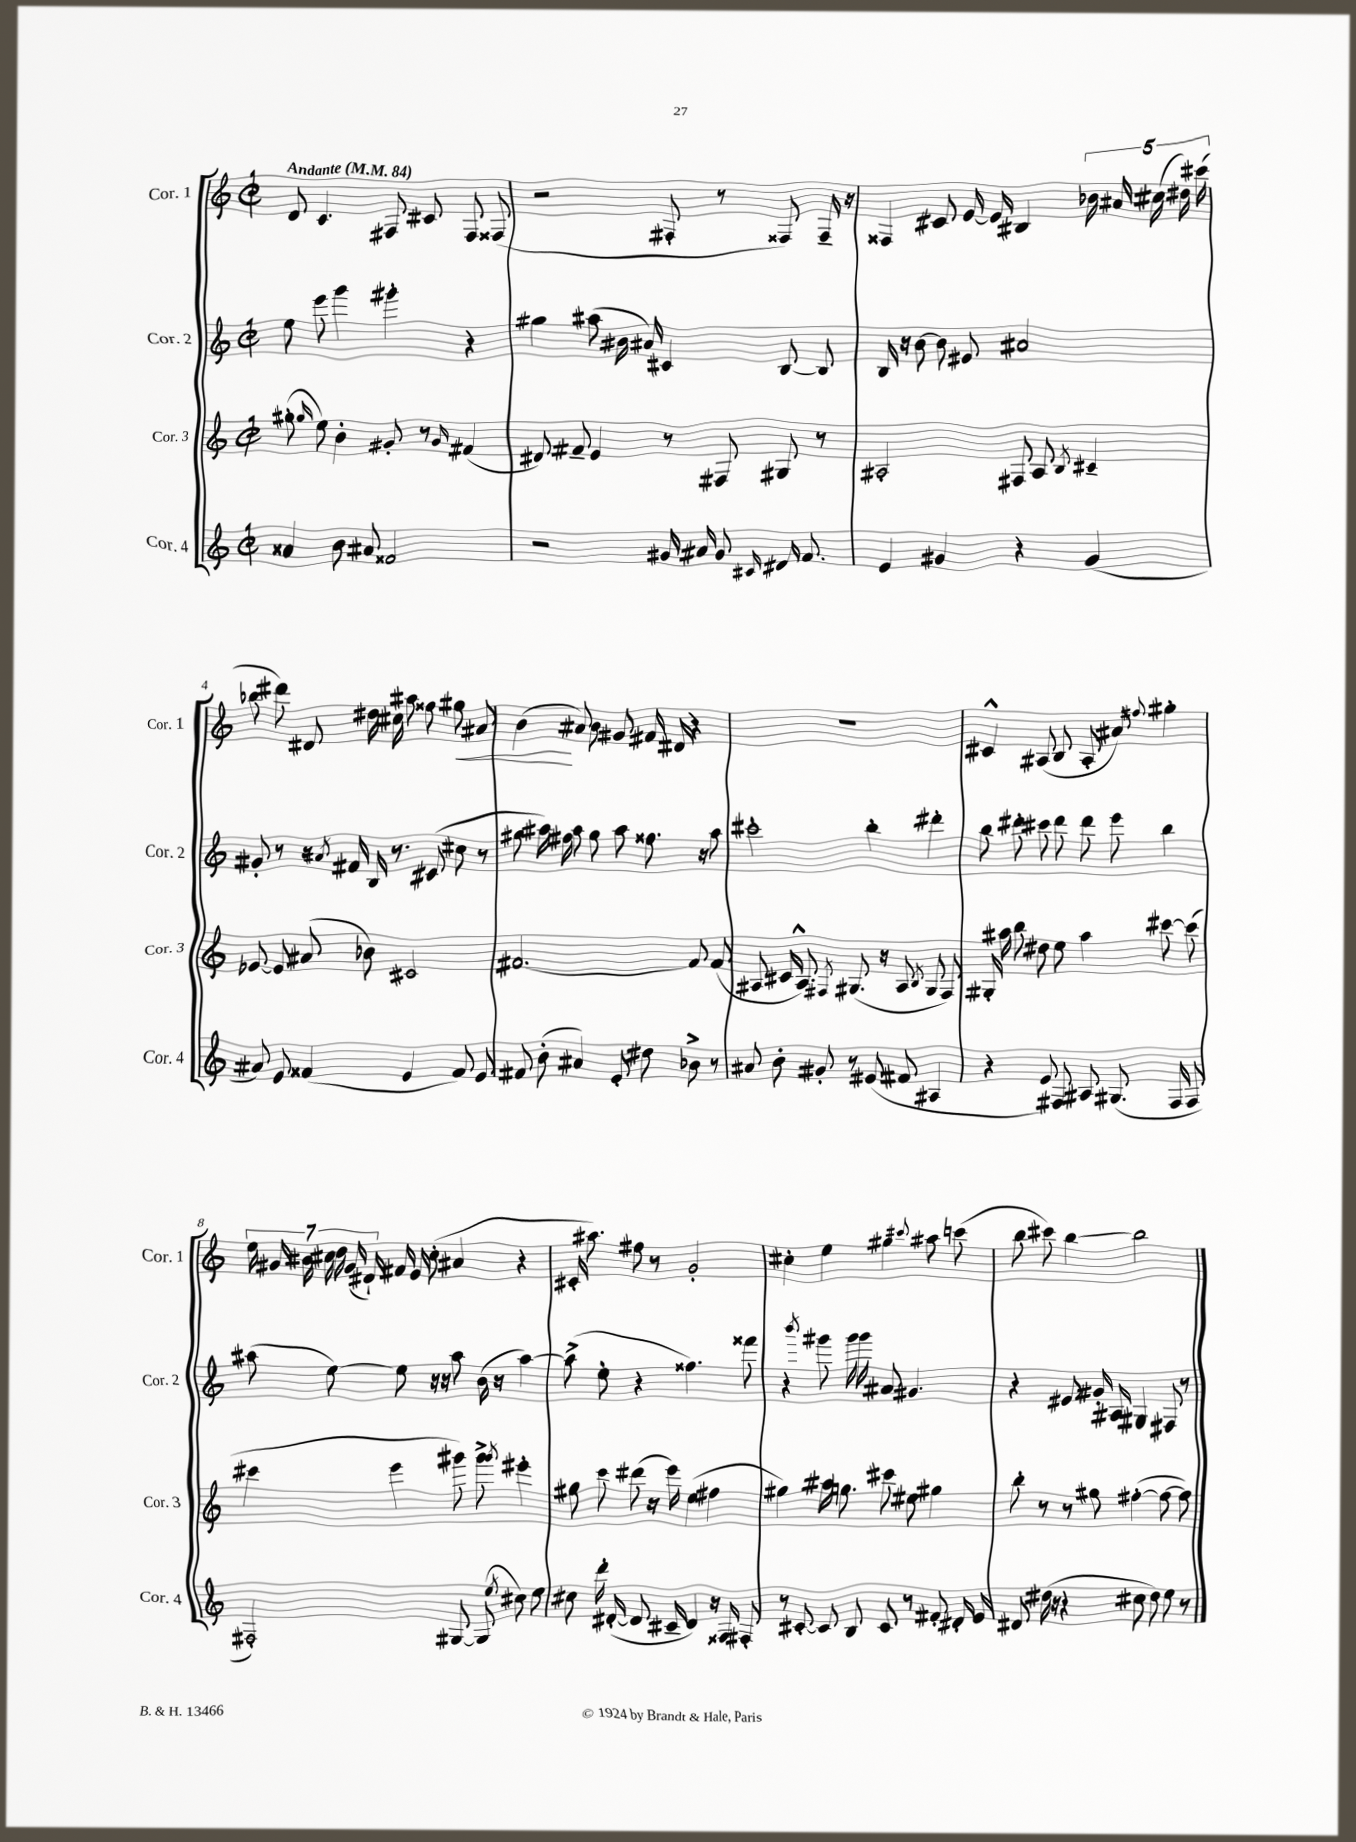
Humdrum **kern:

**kern	**kern	**kern	**kern
*staff4	*staff3	*staff2	*staff1
*clefG2	*clefG2	*clefG2	*clefG2
*k[]	*k[]	*k[]	*k[]
*M2/2	*M2/2	*M2/2	*M2/2
*met(c|)	*met(c|)	*met(c|)	*met(c|)
*MM84	*MM84	*MM84	*MM84
4a##/	(8gg#'\	8ee\	8d/
.	16qqgg#/	.	.
.	8ee\)	8eee\	4.c/
8b\	4b'\	4ggg\	.
8a#/	.	.	.
2f##/	8g#'/	4ggg#'\	8F#/
.	8r	.	8c#/
.	16qqg#/	.	.
.	(4f#/	4r	8F#/
.	.	.	(8F##/
=	=	=	=
2r	8d#/)	4gg#\	2r
.	8f#~/	.	.
.	4e/	(8aa#\	.
.	.	16b#\	.
.	.	16a#/)	.
16g#/	8r	4c#/	8F#'/
16a#/	.	.	.
8g#/	8F#/	.	8r
16qqc#/	.	.	.
16d#/	8G#/	[8B/	8F##/)
8.f/	.	.	.
.	8r	8B/]	16F##~/
.	.	.	16r
=	=	=	=
4e/	2A#'/	16B/	4F##/
.	.	16r	.
.	.	[8b\	.
4g#/	.	8b\]	8c#/
.	.	8e#/	[16e/
.	.	.	16e/]
4r	8F#/	2a#/	4B#/
.	8A#/	.	.
.	8qB/	.	.
(4g#/	4c#~/	.	20b-\
.	.	.	20a#/
.	.	.	(20cc#\
.	.	.	20dd#\)
.	.	.	(20ccc#\
=	=	=	=
8a#/)	[8e-/	8g#'/	8bb-\
8e/	8e-/]	8r	8ddd#\)
(4f##/	(8a#/	16r	8d#/
.	.	8qa#/	.
.	.	16f#/	.
.	8b-\)	16B/	16dd#\
.	.	8.r	16cc#\
4e/	2c#/	.	8aa#\
.	.	(8c#/	8ff##\
8f##/)	.	8cc#\	8gg#\
8e/	.	8r	8a#/
=	=	=	=
8f#/	[2.f#/	8gg#\	(4b\
(8b'\	.	16aa#\)	.
.	.	16ff#\	.
4a#/)	.	8aa#\	8a#/)
.	.	8gg#\	8b\
8e'/	.	8aa#\	8g#/
8dd#\	.	8.ff##\	16f#/
.	.	.	16d#/
8b-^\	8f#/]	.	4r
.	.	16r	.
8r	(8f#/	8aa#\	.
=	=	=	=
8a#/	8A#/	2ccc#'\	1r
8b'\	16c#/	.	.
.	8.A#^^/)	.	.
8g#'/	.	.	.
.	8qF#/	.	.
8r	(8.G#/	.	.
(8e#/	.	4bb'\	.
.	16r	.	.
8f#/	8A#/	.	.
.	8qB/	.	.
4A#/	8G#/	4ddd#'\	.
.	8F#/)	.	.
=	=	=	=
4r	16G#'/	8bb\	4c#^^/
.	16aa#\	.	.
.	8bb\	8ddd#'\	.
8e/)	8dd#\	8ccc#\	(8A#/
8F#/	8ee\	8ddd#\	8B/
8A#/	4aa#\	8ddd#\	8A#'/
(8.G#/	.	8eee\	8a#/)
.	.	.	8qqff#/
.	[8ccc#\	4bb\	4gg#'\
16F#/	.	.	.
8F#/	(8ccc#\]	.	.
=	=	=	=
2F#'/)	4ccc#\	(8aa#\	28ee\
.	.	.	28g#/
.	.	.	28b#\
.	.	.	28cc#\
.	.	[8ee\)	.
.	.	.	28dd\
.	.	.	(28g#/
.	.	.	28d#`/)
.	4eee\	8ee\]	16f#/
.	.	.	16e/
.	.	16r	(8cc#'\
.	.	16r	.
[8G#/	8ggg#\)	8aa#\	4a#/
(8G#/]	8ggg#^\	(16b\	.
.	.	16r	.
8qee/	8qggg#/	.	.
8cc#\)	4eee#'\	[4aa#\)	4r
8ee\	.	.	.
=	=	=	=
8cc#\	8gg#\	(8aa#^\]	16c#'/
.	.	.	8.aa#\)
16ddd'\	8ccc\	8ee'\	.
([16d#'/	.	.	.
8.d#/]	(8ddd#\	4r	8ff#\
.	16r	.	8r
16c#~/	16eee\)	.	.
4d#/)	(4ee\	4.ff##\)	2g'/
16r	4ff#\	.	.
16F##/	.	.	.
8F#'/	.	8fff##\	.
=	=	=	=
8r	4gg#\)	4r	4cc#'\
[8c#'/	.	.	.
.	.	8qbbb/	.
8c#/]	16aa#\	8ggg#\	4ee\
.	8.gg\	.	.
8B/	.	16ggg#\	.
.	.	16ggg#\	.
8c#/	8ccc#\	8a#/	4gg#\
8r	8ee#\	4.g#/	.
.	.	.	8qqccc#/
8f#'/	4gg#\	.	8aa#\
16d#'/	.	.	(8ccc\
16e/	.	.	.
=	=	=	=
8d#/	8bb'\	4r	8bb\
(16dd#\	8r	.	8ccc#\)
16r	.	.	.
4r	8r	8e#/	[4bb\
.	8gg#\	16g#'/	.
.	.	16A#/	.
8cc#\	([4ff#'\	4G#/	2bb\]
8dd#\)	.	.	.
8ee\	8ff#\_	8F#/	.
8r	8ff#\])	8r	.
==	==	==	==
*-	*-	*-	*-
